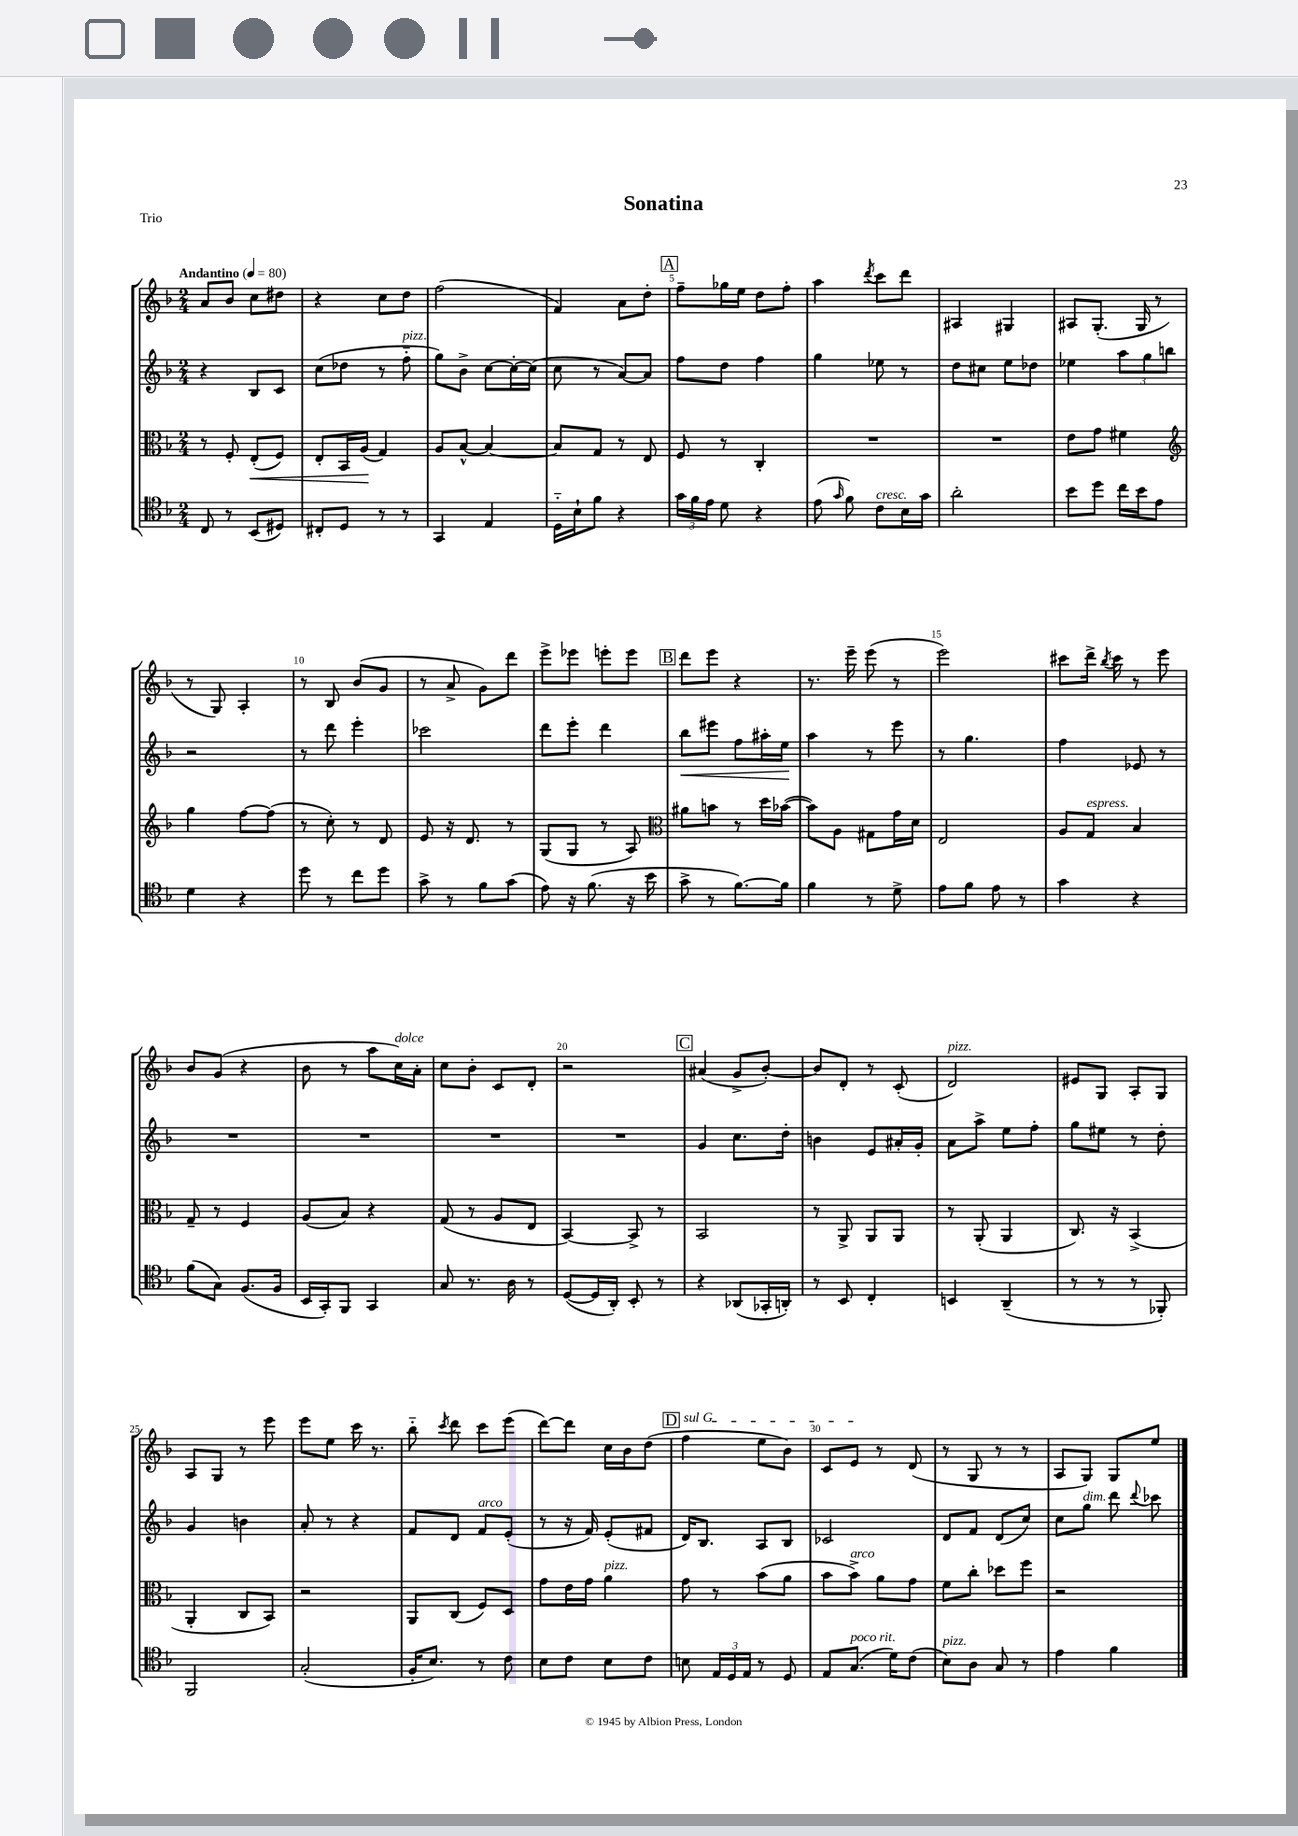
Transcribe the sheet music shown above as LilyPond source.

\header { title = "Sonatina" piece = "Trio" }
<<
\new StaffGroup <<
\new Staff = "s0" {
    \clef treble \key f \major \numericTimeSignature \time 2/4 \tempo "Andantino" 4 = 80
    \autoBeamOff a'8[ bes'8] c''8[ dis''8] |
    r4 c''8[ d''8] |
    f''2( |
    f'4) a'8[ d''8]-. |
    \mark \markup { \box "A" } f''8[-- ges''16 e''16] d''8[ f''8]-. |
    a''4 \acciaccatura { d'''8 } c'''8[ d'''8] |
    ais4 gis4 |
    ais8[ g8.]-.( g16 r8 |
    r8 g8) a4-. |
    r8 bes8 bes'8[( g'8] |
    r8 a'8-> g'8[) d'''8] |
    e'''8[-> ees'''8] e'''8[-. e'''8] |
    \mark \markup { \box "B" } d'''8[ e'''8] r4 |
    r8. e'''16-- e'''8( r8 |
    e'''2) |
    cis'''8[ d'''16]-> \acciaccatura { bes''8 } cis'''16 r8 e'''8 |
    bes'8[ g'8]( r4 |
    bes'8 r8 a''8[ c''16^\markup { \italic "dolce" }) a'16]-. |
    c''8[ bes'8]-. c'8[ d'8]-. |
    r2 |
    \mark \markup { \box "C" } ais'4( g'8[-> bes'8]~-.) |
    bes'8[ d'8]-. r8 c'8-.( |
    d'2^\markup { \italic "pizz." }) |
    eis'8[ g8] a8[-. g8] |
    a8[ g8] r8 e'''8 |
    e'''8[ e''8] c'''16 r8. |
    bes''8-_ \acciaccatura { c'''8 } d'''8 c'''8[ e'''8]( |
    d'''8[~) d'''8] c''16[ bes'16 d''8]( |
    \mark \markup { \box "D" } \once \override TextSpanner.bound-details.left.text = \markup { \italic "sul G" } f''4\startTextSpan e''8[ bes'8]) |
    c'8[ e'8]\stopTextSpan r8 d'8( |
    r8 g8 r8 r8 |
    a8[ g8]) g8[ e''8] \bar "|." |
}
\new Staff = "s1" {
    \clef treble \key f \major \numericTimeSignature \time 2/4
    \autoBeamOff r4 bes8[ c'8] |
    c''8[( des''8] r8 f''8-_^\markup { \italic "pizz." } |
    g''8[) bes'8]-> c''8[~ c''16~-. c''16]( |
    c''8 r8 a'8[~) a'8] |
    \mark \markup { \box "A" } f''8[ d''8] f''4 |
    g''4 ees''8 r8 |
    d''8[ cis''8] e''8[ des''8] |
    ees''4 \tuplet 3/2 { a''8[ g''8 b''8] } |
    r2 |
    r8 d'''8 e'''4-. |
    ces'''2 |
    d'''8[ e'''8]-. d'''4 |
    \mark \markup { \box "B" } bes''8[\< eis'''8] f''8[ ais''16-. e''16]\! |
    a''4 r8 e'''8 |
    r8 g''4. |
    f''4 ees'8 r8 |
    R2 |
    R2 |
    R2 |
    R2 |
    \mark \markup { \box "C" } g'4 c''8.[ d''16]-. |
    b'4 e'8[ ais'16-. g'16]-. |
    a'8[ a''8]-> e''8[ f''8]-. |
    g''8[ eis''8] r8 d''8-. |
    g'4 b'4 |
    a'8-. r8 r4 |
    f'8[ d'8] f'8[^\markup { \italic "arco" } e'8]-.( |
    r8 r16 f'16) e'8[-.( fis'8] |
    \mark \markup { \box "D" } d'16[) bes8.] a8[ bes8] |
    ces'2 |
    d'8[ f'8] d'8[( c''8]) |
    c''8[ g''8]^\markup { \italic "dim." } d'''8 \appoggiatura { d'''8 } ces'''8 \bar "|." |
}
\new Staff = "s2" {
    \clef alto \key f \major \numericTimeSignature \time 2/4
    \autoBeamOff r8 f8-. e8[-.\<( f8]) |
    e8[-. bes,16 a16]\!( g4) |
    a8[ bes8]~-^ bes4~ |
    bes8[ g8] r8 e8 |
    \mark \markup { \box "A" } f8 r8 c4-. |
    R2 |
    R2 |
    e'8[ g'8] fis'4 |
    \clef treble g''4 f''8[~ f''8]( |
    r8 c''8-.) r8 d'8 |
    e'8 r16 d'8. r8 |
    g8[( g8] r8 a8) |
    \mark \markup { \box "B" } \clef alto ais'8[ b'8] r8 d''16[ bes'16]~( |
    bes'8[) a8] gis8[ g'16 d'16] |
    e2 |
    a8[ g8]^\markup { \italic "espress." } bes4 |
    g8-- r8 f4 |
    a8[( bes8]) r4 |
    g8( r8 a8[ e8] |
    bes,4~) bes,8-> r8 |
    \mark \markup { \box "C" } bes,2 |
    r8 a,8-> a,8[ a,8] |
    r8 a,8-.( a,4 |
    c8.) r16 bes,4->( |
    a,4-. c8[ bes,8]) |
    r2 |
    a,8[ c8]( f8[) d8] |
    g'8[ e'16 g'16] a'4^\markup { \italic "pizz." } |
    \mark \markup { \box "D" } g'8 r8 bes'8[( a'8] |
    bes'8[ bes'8]->^\markup { \italic "arco" }) a'8[ g'8] |
    f'8[ c''8]-. des''8[ f''8] |
    r2 \bar "|." |
}
\new Staff = "s3" {
    \clef tenor \key f \major \numericTimeSignature \time 2/4
    \autoBeamOff c8 r8 bes,8[( dis8]) |
    cis8[-. d8] r8 r8 |
    g,4 e4 |
    d16[-_ bes16-! f'8] r4 |
    \mark \markup { \box "A" } \tuplet 3/2 { g'16[ f'16 e'16] } d'8 r4 |
    e'8( \grace { g'16 } f'8) c'8[^\markup { \italic "cresc." } bes16 g'16] |
    a'2-. |
    bes'8[ d''8] c''16[ bes'16 e'8] |
    d'4 r4 |
    d''8 r8 c''8[ d''8] |
    g'8-> r8 f'8[ g'8]( |
    e'8) r16 f'8.( r16 bes'16 |
    \mark \markup { \box "B" } g'8-> r8 f'8.[~) f'16] |
    f'4 r8 d'8-> |
    e'8[ f'8] e'8 r8 |
    g'4 r4 |
    f'8[( g8]) f8.[( f16] |
    bes,16[ g,16-.) f,8] g,4 |
    g8 r8. a16 r8 |
    d8[~( d16 a,16]-.) bes,8-. r8 |
    \mark \markup { \box "C" } r4 aes,8[( ges,16-. a,16]-.) |
    r8 bes,8 c4-. |
    b,4 a,4--( |
    r8 r8 r8 fes,8-.) |
    f,2 |
    g2-.( |
    f16[-. bes8.]) r8 c'8 |
    bes8[ c'8] bes8[ c'8] |
    \mark \markup { \box "D" } b8 \tuplet 3/2 { e16[ d16 e16] } r8 d8 |
    e8[ g8.]^\markup { \italic "poco rit." }( d'16[) c'8]( |
    bes8[^\markup { \italic "pizz." }) a8] g8 r8 |
    e'4 f'4 \bar "|." |
}
>>
>>
\layout { \context { \Score \override BarNumber.break-visibility = ##(#f #t #t) barNumberVisibility = #(every-nth-bar-number-visible 5) } }
